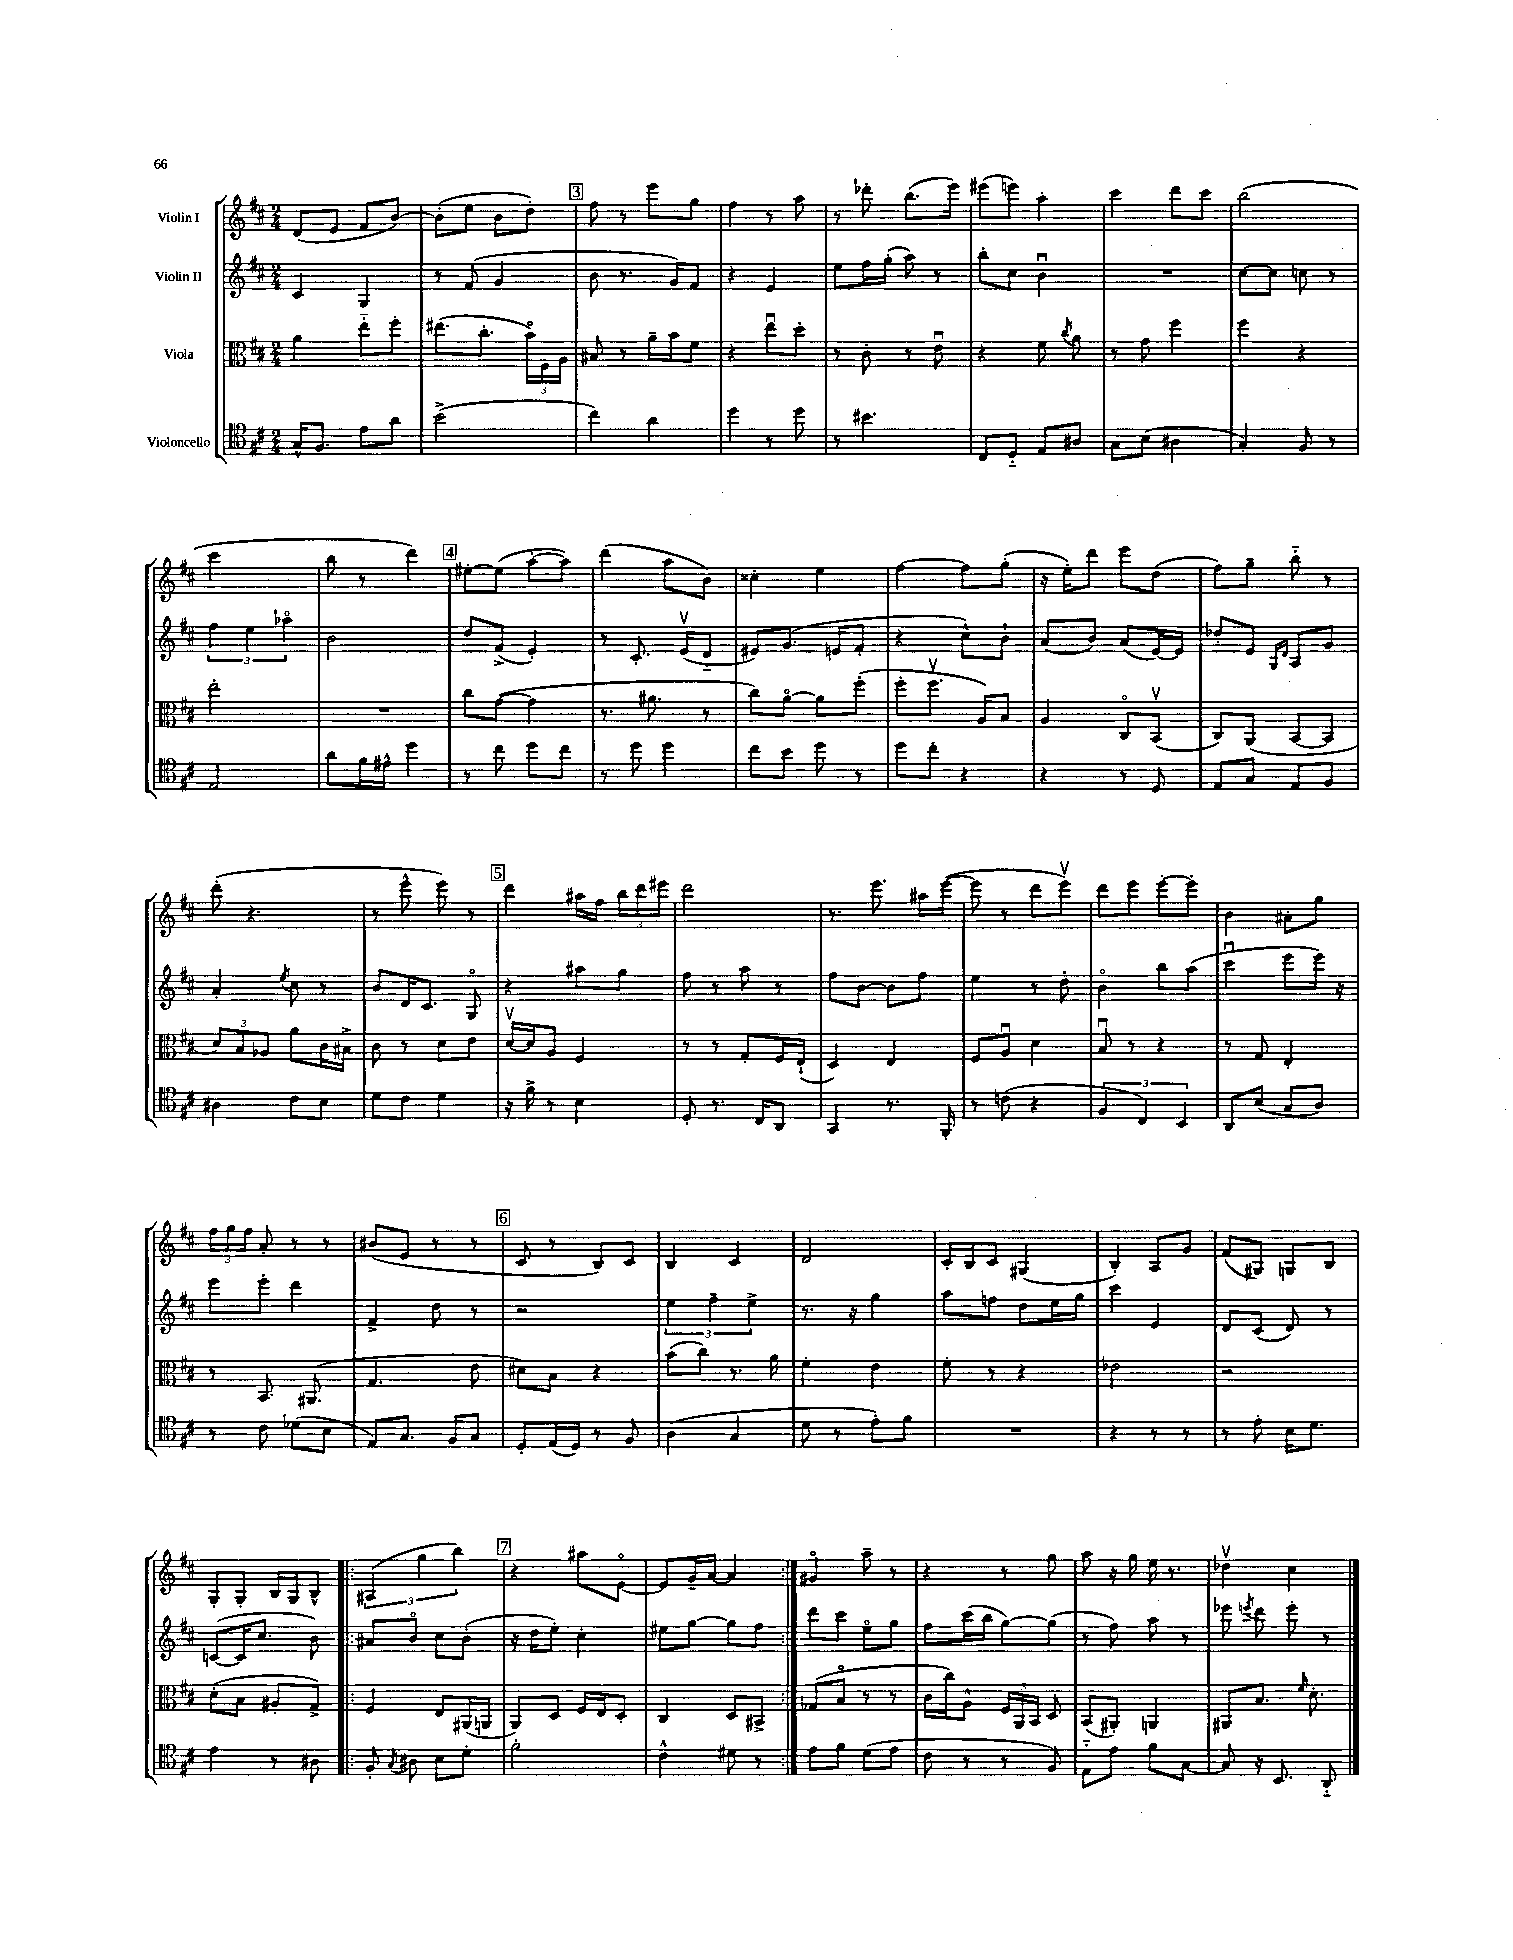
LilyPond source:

<<
\new StaffGroup <<
\new Staff = "s0" \with { instrumentName = "Violin I" } {
    \clef treble \key d \major \numericTimeSignature \time 2/4
    \autoBeamOff d'8[( e'8] fis'8[ b'8]~) |
    b'8[-.( e''8] b'8[ d''8]-.) |
    \mark \markup { \box "3" } fis''8 r8 e'''8[ g''8] |
    fis''4 r8 a''8 |
    r8 des'''8-. b''8.[( e'''16]) |
    eis'''8[( e'''8]) a''4-. |
    cis'''4 d'''8[ cis'''8] |
    b''2( |
    cis'''2 |
    b''8 r8 d'''4) |
    \mark \markup { \box "4" } eis''8[~-. eis''8]( a''8[~-. a''8]) |
    d'''4( a''8[ b'8]) |
    cisis''4-. e''4 |
    fis''4~ fis''8[ g''8]-.( |
    r16 e''16[-.) d'''8] e'''8[ d''8]( |
    fis''8[) g''8]-- b''8-_ r8 |
    d'''8-.( r4. |
    r8 e'''8-^ e'''8) r8 |
    \mark \markup { \box "5" } d'''4 ais''16[ fis''16] \tuplet 3/2 { b''16[ d'''16 eis'''16] } |
    d'''2 |
    r8. e'''8. ais''16[ e'''16]~( |
    e'''8 r8 d'''8[ e'''8]\upbow) |
    d'''8[ e'''8] e'''8[~-. e'''8]-. |
    b'4 ais'8[-. g''8] |
    \tuplet 3/2 { fis''16[ g''16 fis''16] } a'8-. r8 r8 |
    bis'8[( e'8] r8 r8 |
    \mark \markup { \box "6" } cis'8 r8 b8[) cis'8] |
    b4 cis'4 |
    d'2 |
    cis'16[-. b16 cis'8] gis4( |
    b4-.) a8[ g'8] |
    fis'8[( gis8]) g8[ b8] |
    g8[-. g8]-. b16[ g16 b8]-^ |
    \repeat volta 2 { \tuplet 3/2 { ais4( g''4 b''4) } |
    \mark \markup { \box "7" } r4 ais''8[ e'8]~\flageolet |
    e'8[ g'16-- a'16]~ a'4 | }
    gis'4\flageolet a''8-- r8 |
    r4 r8 g''8 |
    a''8 r16 g''16 e''16 r8. |
    des''4\upbow cis''4 \bar "|." |
}
\new Staff = "s1" \with { instrumentName = "Violin II" } {
    \clef treble \key d \major \numericTimeSignature \time 2/4
    \autoBeamOff cis'4 g4 |
    r8 fis'8( g'4 |
    \mark \markup { \box "3" } b'8 r8. g'16[) fis'8] |
    r4 e'4 |
    e''8[ fis''16 g''16]-.( a''8) r8 |
    b''8[-. cis''8] b'4\downbow |
    R2 |
    cis''8[~ cis''8] c''8 r8 |
    \tuplet 3/2 { fis''4 e''4 aes''4\flageolet } |
    b'2 |
    \mark \markup { \box "4" } d''8[ fis'8]->( e'4-.) |
    r8 cis'8.-. e'16[\upbow( d'8]-_ |
    eis'8[) g'8.]( e'16[ fis'8]-. |
    r4 cis''8[-^) b'8]-! |
    a'8[( b'8]) a'8[( e'16~) e'16] |
    des''8[-. e'8] \grace { g16[ d'16] } a8[ g'8] |
    a'4-. \acciaccatura { e''8 } cis''8 r8 |
    b'8[ d'16 cis'8.] g8\flageolet |
    \mark \markup { \box "5" } r4 ais''8[ g''8] |
    fis''8 r8 a''8 r8 |
    fis''8[ b'8]~ b'8[ fis''8] |
    e''4 r8 d''8-. |
    b'4\flageolet b''8[ a''8]( |
    cis'''4\downbow e'''8[ e'''16]) r16 |
    e'''8[ e'''8]-. d'''4 |
    fis'4-> d''8 r8 |
    \mark \markup { \box "6" } r2 |
    \tuplet 3/2 { e''4 fis''4-- e''4-> } |
    r8. r16 g''4 |
    a''8[ f''8] d''8[ e''16 g''16] |
    cis'''4 e'4 |
    d'8[ cis'8]( d'8) r8 |
    c'8[~( c'16 cis''8.] b'8) |
    \repeat volta 2 { ais'8[ b'8]\flageolet cis''8[ b'8]-.( |
    \mark \markup { \box "7" } r16 d''16[ e''8]-.) cis''4-. |
    eis''8[ g''8]~ g''8[ fis''8] | }
    d'''8[ cis'''8] e''8[\flageolet g''8] |
    fis''8[ cis'''16( b''16] g''8[~) g''8]( |
    r8 fis''8) a''8 r8 |
    ees'''8 \acciaccatura { e'''8 } d'''8 e'''8-. r8 \bar "|." |
}
\new Staff = "s2" \with { instrumentName = "Viola" } {
    \clef alto \key d \major \numericTimeSignature \time 2/4
    \autoBeamOff a'4 e''8[-_ fis''8]-. |
    eis''8.[( cis''8.]-. \tuplet 3/2 { b'16[\flageolet) fis16 a16] } |
    \mark \markup { \box "3" } bis8 r8 a'16[-- b'16 fis'8] |
    r4 e''8[\downbow d''8]-. |
    r8 cis'8-. r8 e'8\downbow |
    r4 fis'8 \acciaccatura { cis''8 } a'8 |
    r8 g'8 fis''4 |
    fis''4 r4 |
    e''2-. |
    R2 |
    \mark \markup { \box "4" } cis''8[ g'8]~( g'4 |
    r8. ais'8. r8 |
    cis''8[) a'8]~\flageolet a'8[ fis''8]-.( |
    fis''8[-. fis''8.]\upbow a16[) b8] |
    a4 cis8[\flageolet b,8]\upbow( |
    cis8[) a,8]( b,8[~ b,8] |
    \tuplet 3/2 { d'8[) b8 aes8] } a'8[ cis'16 bis16]-> |
    cis'8 r8 d'8[ e'8] |
    \mark \markup { \box "5" } d'16[~\upbow d'16 a8] fis4 |
    r8 r8 g8[-. fis16 e16]-!( |
    d4) e4 |
    fis8[ a8]\downbow d'4 |
    b8\downbow r8 r4 |
    r8 g8 e4-. |
    r8 b,8. ais,8.( |
    g4. e'8 |
    \mark \markup { \box "6" } dis'8[) b8] r4 |
    b'8[( cis''8]) r8. a'16 |
    fis'4-. e'4 |
    fis'8-. r8 r4 |
    ees'2 |
    r2 |
    d'8[-.( b8] ais8[-. g8]->) |
    \repeat volta 2 { fis4 e8[ ais,16( a,16] |
    \mark \markup { \box "7" } a,8[) d8] fis16[ e16 d8]-. |
    cis4 d8[ bis,8]-> | }
    ges8[( b8]\flageolet r8 r8 |
    cis'16[ cis''16) a8]-^ \tuplet 3/2 { fis16[ a,16 b,16] } d8 |
    b,8[( ais,8]-.) a,4 |
    ais,8[ b8.] \grace { fis'16 } d'8.-. \bar "|." |
}
\new Staff = "s3" \with { instrumentName = "Violoncello" } {
    \clef tenor \key d \major \numericTimeSignature \time 2/4
    \autoBeamOff g16[-^ fis8.] e'8[ a'8] |
    b'2->( |
    \mark \markup { \box "3" } cis''4) a'4 |
    d''4 r8 d''8 |
    r8 bis'4. |
    cis8[ d8]-_ e8[ ais8] |
    g8[ b8]( ais4 |
    g4-.) fis8 r8 |
    e2 |
    a'8[ fis'16 eis'16]-^ d''4 |
    \mark \markup { \box "4" } r8 cis''8 d''8[ cis''8] |
    r8 d''8 d''4 |
    cis''8[ b'8] d''8 r8 |
    d''8[ cis''8]-. r4 |
    r4 r8 d8 |
    e8[ g8] e8[ fis8] |
    ais4 cis'8[ b8] |
    d'8[ cis'8] d'4 |
    \mark \markup { \box "5" } r16 fis'16-> r8 b4 |
    d8-. r8. cis16[ a,8] |
    g,4 r8. fis,16-. |
    r8 c'8( r4 |
    \tuplet 3/2 { fis4 cis4) b,4 } |
    a,8[ b8]( g8[ a8]) |
    r8 cis'8 des'8[( b8] |
    e8[) g8.] fis16[ g8] |
    \mark \markup { \box "6" } d8[-. e16( d16]) r8 fis8 |
    a4( g4 |
    d'8 r8 e'8[-.) fis'8] |
    R2 |
    r4 r8 r8 |
    r8 e'8-. b16[ d'8.] |
    e'4 r8 ais8 |
    \repeat volta 2 { fis8-. \acciaccatura { g8 } ais8 b8[ d'8]-. |
    \mark \markup { \box "7" } fis'2-. |
    cis'4-^ dis'8 r8 | }
    e'8[ fis'8] d'8[( e'8] |
    cis'8 r8 r8 fis8) |
    e8[-_ e'8] fis'8[ g8]~ |
    g8 r16 b,8. a,8-_ \bar "|." |
}
>>
>>
\layout { \context { \Score \remove "Bar_number_engraver" } }
